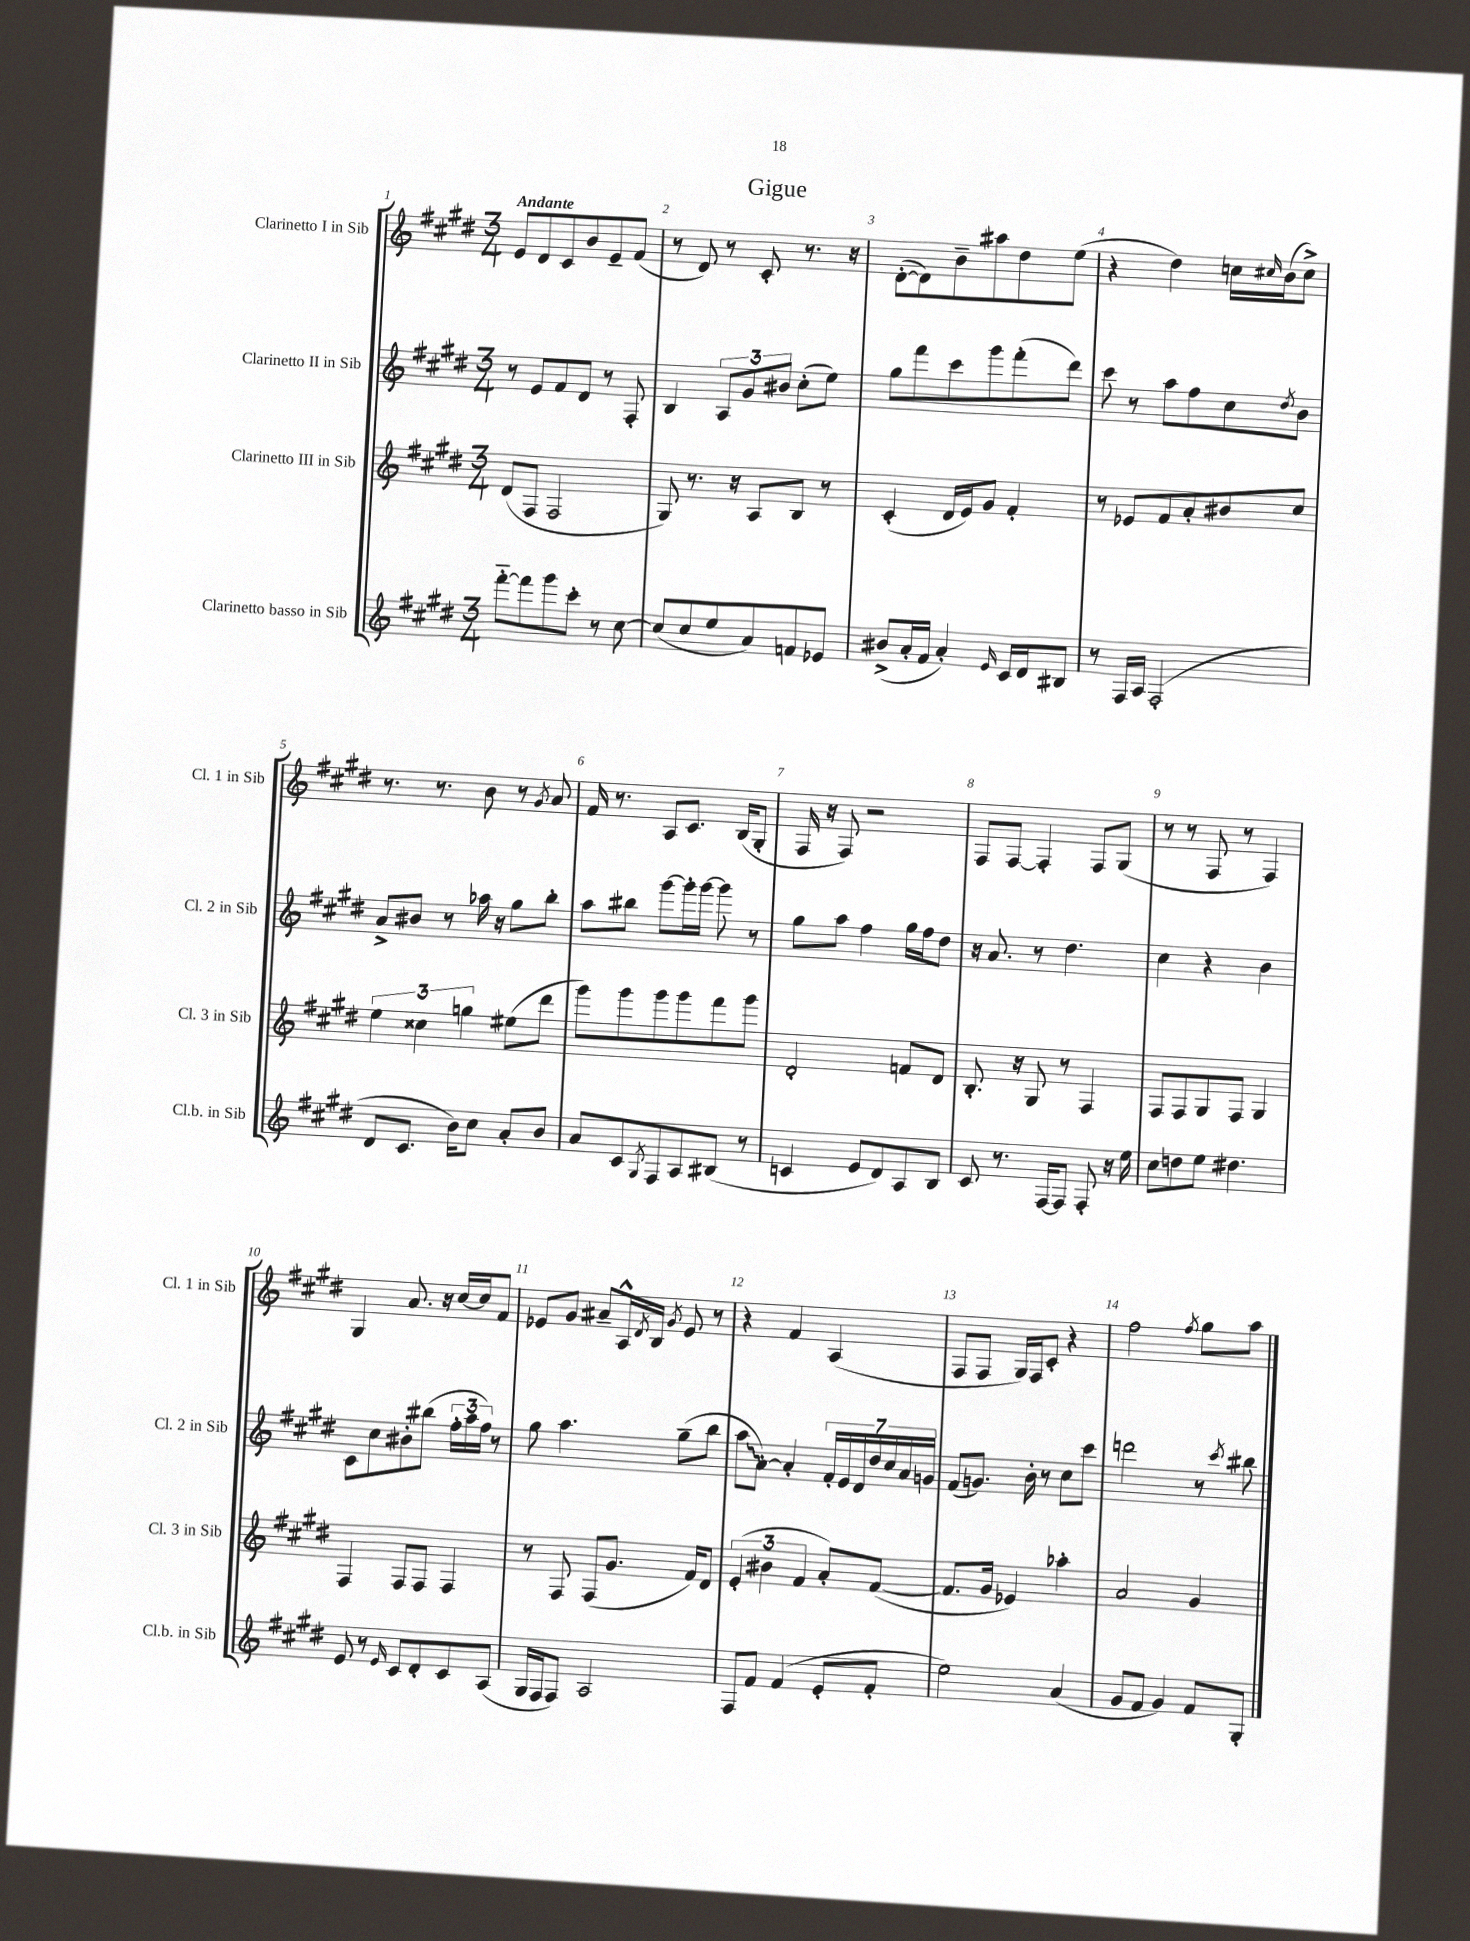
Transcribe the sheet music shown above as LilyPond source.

\header { title = "Gigue" }
<<
\new StaffGroup <<
\new Staff = "s0" \with { instrumentName = "Clarinetto I in Sib" shortInstrumentName = "Cl. 1 in Sib" } {
    \clef treble \key e \major \numericTimeSignature \time 3/4 \tempo "Andante"
    e'8 dis'8 cis'8 b'8 e'8-- fis'8( |
    r8 dis'8) r8 cis'8-. r8. r16 |
    dis'8~-.( dis'8) b'8-- ais''8 dis''8 e''8( |
    r4 dis''4) c''16 \grace { cis''16 } b'16( cis''8->) |
    r8. r8. b'8 r8 \acciaccatura { gis'8 } a'8 |
    fis'16 r8. a8 cis'8. b16( gis8-. |
    fis16 r16 fis8) r2 |
    fis8 fis8~ fis4-. fis8 gis8( |
    r8 r8 fis8 r8 fis4) |
    gis4 a'8. r16 cis''16~ cis''16 fis'8 |
    ees'8 gis'8 ais'8-- a16-^ \acciaccatura { dis'8 } b16 \acciaccatura { gis'8 } ees'8 r8 |
    r4 fis'4 a4( |
    fis8 fis8 gis16) fis16 cis'8-. r4 |
    fis''2 \acciaccatura { fis''8 } gis''8 a''8 \bar "|." |
}
\new Staff = "s1" \with { instrumentName = "Clarinetto II in Sib" shortInstrumentName = "Cl. 2 in Sib" } {
    \clef treble \key e \major \numericTimeSignature \time 3/4
    r8 e'8 fis'8 dis'8 r8 fis8-. |
    b4 \tuplet 3/2 { a8 gis'8 bis'8 } cis''8-.( e''8) |
    gis''8 fis'''8 cis'''8 gis'''8 fis'''8-.( dis'''8) |
    cis'''8 r8 a''8 fis''8 cis''8 \acciaccatura { dis''8 } b'8 |
    a'8-> bis'8 r8 aes''16 r16 gis''8 b''8-. |
    a''8 bis''8 gis'''8~ gis'''16-. gis'''16~ gis'''8 r8 |
    gis''8 a''8 fis''4 gis''16 fis''16 dis''8 |
    r16 a'8. r8 dis''4. |
    cis''4 r4 b'4 |
    cis'8 cis''8 bis'8-. bis''8( \tuplet 3/2 { fis''16-. a''16 fis''16) } r8 |
    gis''8 a''4. gis''8--( b''8 |
    \once \override Glissando.style = #'zigzag a''8\glissando a'8~-.) a'4-. \tuplet 7/4 { fis'16-. e'16 dis'16 dis''16 cis''16 a'16 g'16 } |
    fis'8( g'8.) b'16-. r8 cis''8 cis'''8 |
    d'''2 r8 \acciaccatura { cis'''8 } bis''8 \bar "|." |
}
\new Staff = "s2" \with { instrumentName = "Clarinetto III in Sib" shortInstrumentName = "Cl. 3 in Sib" } {
    \clef treble \key e \major \numericTimeSignature \time 3/4
    dis'8( fis8 fis2 |
    gis8) r8. r16 a8 b8 r8 |
    cis'4-.( dis'16 e'16) gis'8 fis'4-. |
    r8 ees'8 fis'8 a'8-. bis'8 cis''8 |
    \tuplet 3/2 { e''4 cisis''4 g''4 } eis''8( dis'''8 |
    gis'''8) gis'''8 gis'''8 gis'''8 fis'''8 gis'''8 |
    dis'2-. f'8 dis'8 |
    b8.-. r16 gis8 r8 fis4 |
    fis8 fis8 gis8 fis8 gis4 |
    fis4 fis8 fis8 fis4 |
    r8 fis8 fis8( gis'8. fis'16) dis'8 |
    \tuplet 3/2 { e'4-.( bis'4 fis'4 } a'8-.) fis'8~( |
    fis'8. gis'16 ees'4) aes''4-. |
    a'2 gis'4 \bar "|." |
}
\new Staff = "s3" \with { instrumentName = "Clarinetto basso in Sib" shortInstrumentName = "Cl.b. in Sib" } {
    \clef treble \key e \major \numericTimeSignature \time 3/4
    fis'''8~-_ fis'''8 gis'''8 cis'''8-. r8 cis''8~ |
    cis''8( cis''8 e''8 a'8) f'8 ees'8 |
    bis'8->( a'16-. fis'16 a'4-.) \grace { e'16 } cis'16 dis'16 bis8 |
    r8 fis16 a16 fis2-.( |
    dis'8 cis'8. b'16) cis''8 a'8-. b'8 |
    a'8 cis'8 \acciaccatura { gis8 } fis8 a8 bis8( r8 |
    c'4 e'8 dis'8) a8 b8 |
    cis'8 r8. fis16~ fis8 fis8-. r16 e''16 |
    cis''8 d''8 e''8 dis''4. |
    e'8 r8 \grace { e'16 } cis'8 dis'8-. cis'8 a8( |
    gis16 fis16 fis8) a2 |
    fis8 fis'8 fis'4( e'8-. fis'8-. |
    e''2) a'4( |
    gis'8 fis'8 gis'4) fis'8 gis8-. \bar "|." |
}
>>
>>
\layout { \context { \Score \override BarNumber.break-visibility = ##(#f #t #t) barNumberVisibility = #all-bar-numbers-visible } }
